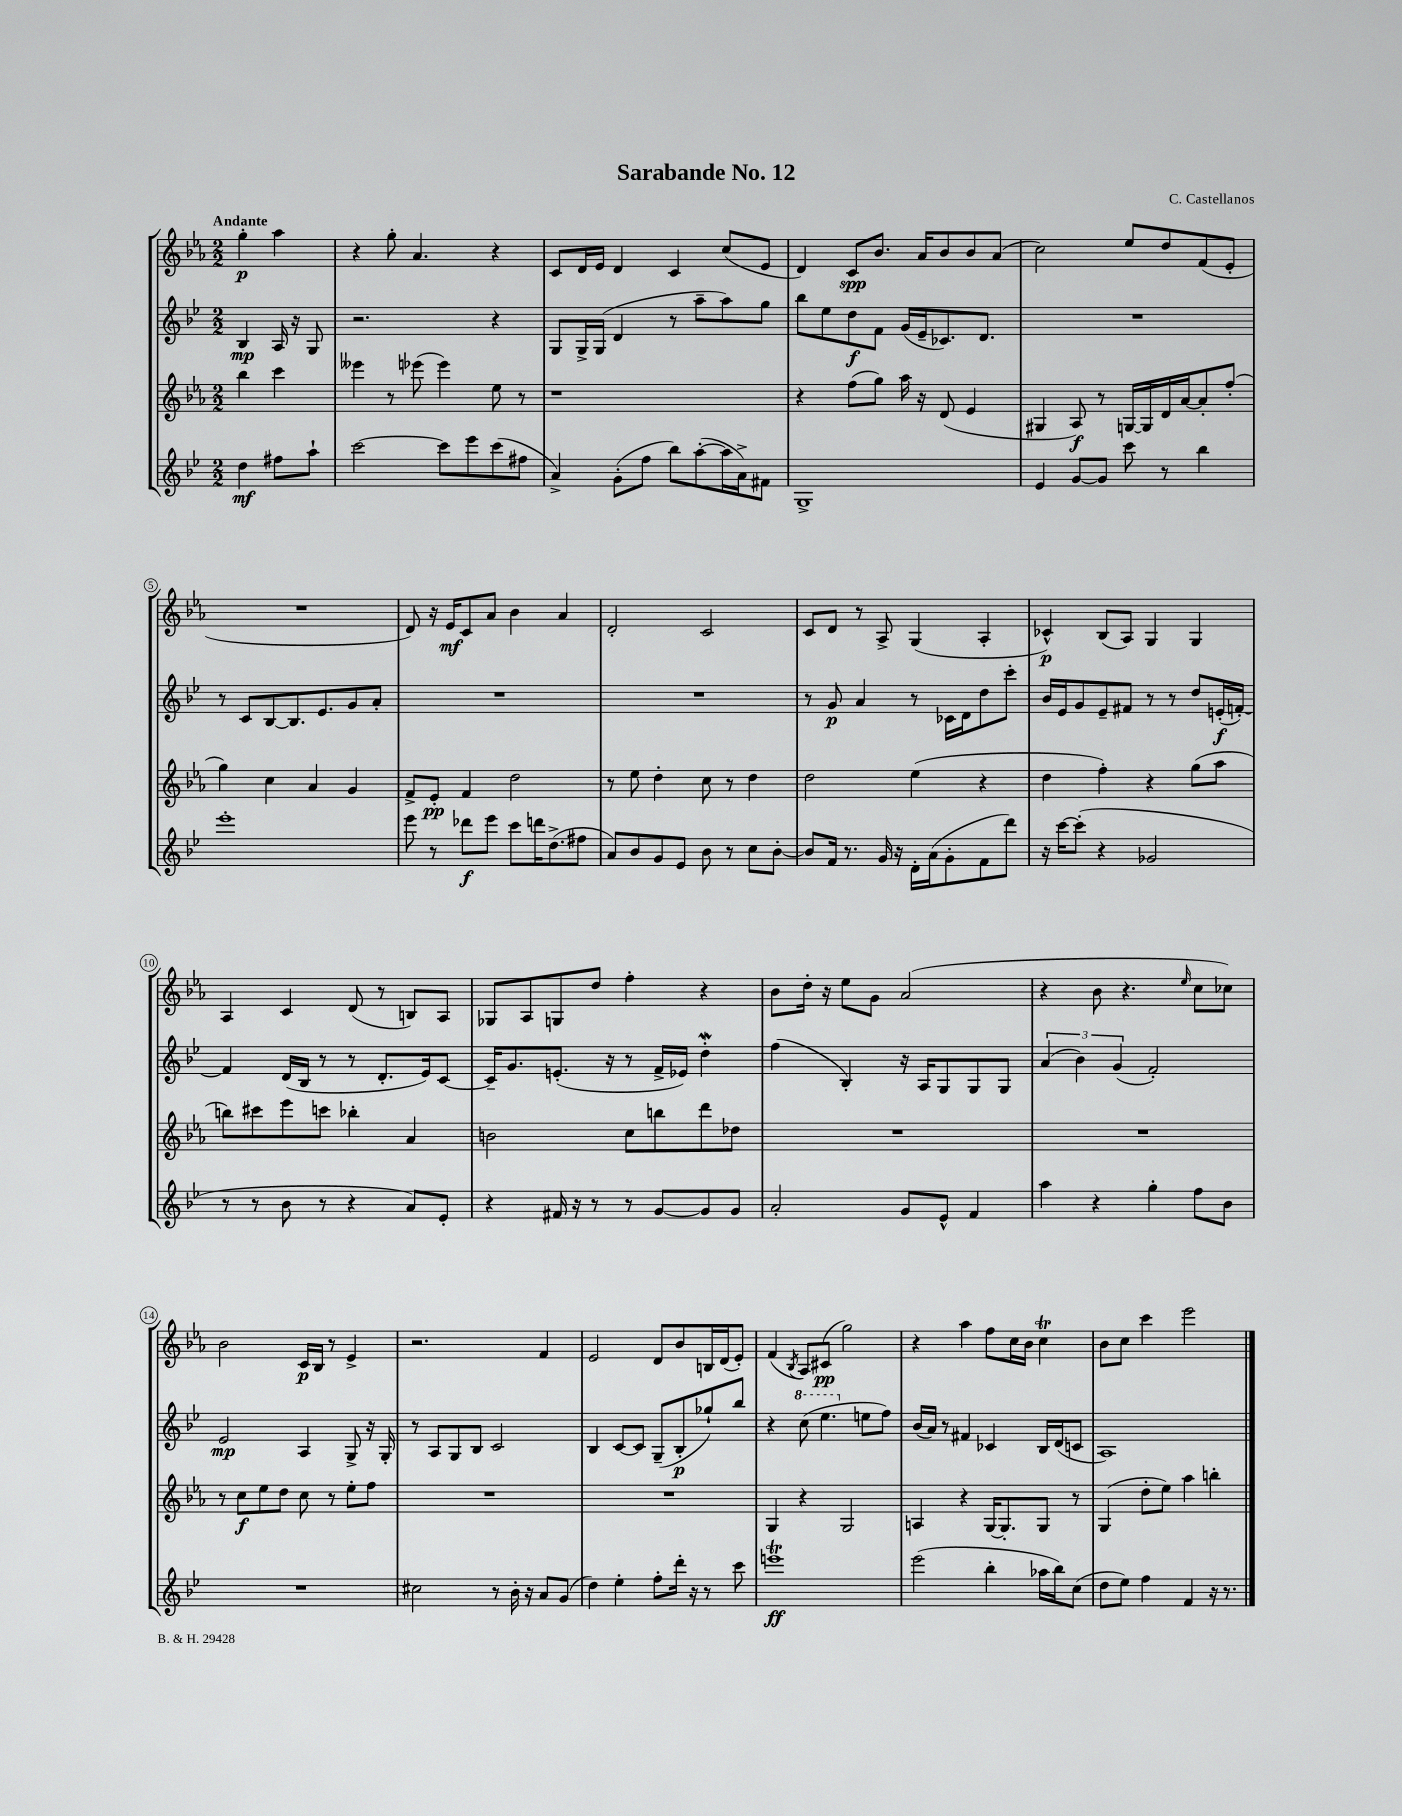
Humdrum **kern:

**kern	**kern	**kern	**kern
*staff4	*staff3	*staff2	*staff1
*clefG2	*clefG2	*clefG2	*clefG2
*k[b-e-]	*k[b-e-a-]	*k[b-e-]	*k[b-e-a-]
*M2/2	*M2/2	*M2/2	*M2/2
4dd\	4bb-\	4B-/	4gg'\
8ff#\L	4ccc\	16A/	4aa-\
.	.	16r	.
8aa`\J	.	8G/	.
=	=	=	=
[2ccc\	4eee--\	2.r	4r
.	8r	.	8gg'\
.	(8eee-\	.	4.a-/
8ccc\]L	4eee-\)	.	.
8eee-\	.	.	.
(8ccc\	8ee-\	4r	4r
8ff#\J	8r	.	.
=	=	=	=
4a^/)	1r	8G/L	8c/L
.	.	16G^/L	16d/L
.	.	(16G/JJ	16e-/JJ
(8g'\L	.	4d/	4d/
8ff\J	.	.	.
8bb-\L)	.	8r	4c/
([8aa'\	.	8aa~\L	.
16aa\]L	.	8aa\)	(8cc/L
16a^\J)	.	.	.
8f#\J	.	8gg\J	8e-/J
=	=	=	=
1G^	4r	8bb-\L	4d/)
.	.	8ee-\	.
.	(8ff\L	8dd\	8c/L
.	8gg\J)	8f\J	8.b-/J
.	16aa-\	(16g/LL	.
.	16r	16e-~/J	16a-/LK
.	(8d/	8.c-/)	8b-/
.	4e-/	.	8b-/
.	.	8.d/J	.
.	.	.	(8a-/J
=	=	=	=
4e-/	4G#/	1r	2cc\)
[8g/L	8A-/)	.	.
8g/]J	8r	.	.
8ccc\	[16G/LL	.	8ee-/L
.	16G/]	.	.
8r	16d/	.	8dd/
.	[16a-/J	.	.
4bb-\	8a-'/]	.	(8f/
.	(8ff'/J	.	8e-'/J
=	=	=	=
1eee-'	4gg\)	8r	1r
.	.	8c/L	.
.	4cc\	[8B-/	.
.	.	8.B-/]	.
.	4a-/	.	.
.	.	8.e-/	.
.	4g/	8g/	.
.	.	8a'/J	.
=	=	=	=
8eee-\	8f^/L	1r	8d/)
8r	8e-'/J	.	16r
.	.	.	16e-/LK
8ddd-\L	4f/	.	8c/
8eee-\J	.	.	8a-/J
8ccc\L	2dd\	.	4b-\
16ddd\K	.	.	.
(8.dd^\	.	.	.
.	.	.	4a-/
8ff#\J	.	.	.
=	=	=	=
8a/L)	8r	1r	2d'/
8b-/	8ee-\	.	.
8g/	4dd'\	.	.
8e-/J	.	.	.
8b-\	8cc\	.	2c/
8r	8r	.	.
8cc\L	4dd\	.	.
[8b-'\J	.	.	.
=	=	=	=
8b-/]L	2dd\	8r	8c/L
16f/Jk	.	8g/	8d/J
8.r	.	.	.
.	.	4a/	8r
16g/	.	.	8A-^/
16r	.	.	.
16d'\LL	(4ee-\	8r	(4G/
(16a\J	.	.	.
8g'\	.	16c-\LL	.
.	.	16d\J	.
8f\	4r	8dd\	4A-'/
8ddd\J)	.	8ccc'\J	.
=	=	=	=
16r	4dd\	16b-/LL	4c-^^/)
[16ccc\LK	.	16e-/J	.
(8ccc'\]J	.	8g/	.
4r	4ff'\)	8e-~/	(8B-/L
.	.	8f#/J	8A-/J)
2g-/	4r	8r	4G/
.	.	8r	.
.	(8gg\L	8dd/L	4G/
.	8aa-\J	(16e'/L	.
.	.	[16f'/JJ)	.
=	=	=	=
8r	8bb\L)	4f/]	4A-/
8r	8ccc#\	.	.
8b-\	8eee-\	(16d/LL	4c/
.	.	16B-/JJ	.
8r	8ccc\J	8r	.
4r	4bb-'\	8r	(8d/
.	.	8.d'/L	8r
8a/L)	4a-/	.	8B/L)
.	.	16e-/k)	.
8e-'/J	.	[8c/J	8A-/J
=	=	=	=
4r	2b\	16c~/]LK	8G-/L
.	.	8.g/	.
.	.	.	8A-/
16f#/	.	(8.e'/J	8G/
16r	.	.	.
8r	.	.	8dd/J
.	.	16r	.
8r	8cc\L	8r	4ff'\
[8g/L	8bb\	16f^/LL	.
.	.	16e-/JJ)	.
8g/]	8ddd\	4dd'\	4r
8g/J	8dd-\J	.	.
=	=	=	=
2a'/	1r	(4ff\	8b-\L
.	.	.	16dd'\Jk
.	.	.	16r
.	.	4B-'/)	8ee-\L
.	.	.	8g\J
8g/L	.	16r	(2a-/
.	.	16A/LK	.
8e-^^/J	.	8G/	.
4f/	.	8G/	.
.	.	8G/J	.
=	=	=	=
4aa\	1r	(6a/	4r
.	.	6b-\)	.
4r	.	.	8b-\
.	.	(6g/	.
.	.	.	4.r
4gg'\	.	2f'/)	.
.	.	.	16qqee-/
8ff\L	.	.	8cc\L
8b-\J	.	.	8cc-\J)
=	=	=	=
1r	8r	2e-/	2b-\
.	8cc\L	.	.
.	8ee-\	.	.
.	8dd\J	.	.
.	8cc\	4A/	16c/LL
.	.	.	16B-/JJ
.	8r	.	8r
.	8ee-'\L	8G^/	4e-^/
.	8ff\J	16r	.
.	.	16G'/	.
=	=	=	=
2cc#\	1r	8r	2.r
.	.	8A/L	.
.	.	8G/	.
.	.	8B-/J	.
8r	.	2c/	.
16b-'\	.	.	.
16r	.	.	.
8a/L	.	.	4f/
(8g/J	.	.	.
=	=	=	=
4dd\)	1r	4B-/	2e-/
4ee-'\	.	[8c/L	.
.	.	8c/]J	.
8ff'\L	.	(8G~/L	8d/L
16ddd'\Jk	.	8B-'/	8b-/
16r	.	.	.
8r	.	8gg-`/)	16B/L
.	.	.	(16d/J
8ccc\	.	8bb-/J	8e-'/J)
=	=	=	=
1eee	4G/	4r	(4f/
.	.	.	8qB-/
.	4r	(8ccc\	8A-/L)
.	.	4.eee-\	(8c#/J
.	2G/	.	2gg\)
.	.	8ee\L	.
.	.	8ff\J)	.
=	=	=	=
(2eee-\	4A/	(16b-/LL	4r
.	.	16a/JJ)	.
.	.	8r	.
.	4r	4f#/	4aa-\
4bb-'\	[16G/LK	4c-/	8ff\L
.	8.G'/]	.	.
.	.	.	16cc\L
.	.	.	16b-\JJ
16aa-\LL	8G/J	16B-/LL	4cc\
16bb-\J)	.	(16d/J	.
(8cc\J	8r	8c/J	.
=	=	=	=
8dd\L	(4G/	1A)	8b-\L
8ee-\J)	.	.	8cc\J
4ff\	8dd'\L	.	4ccc\
.	8ee-\J)	.	.
4f/	4aa-\	.	2eee-\
16r	4bb'\	.	.
8.r	.	.	.
==	==	==	==
*-	*-	*-	*-
